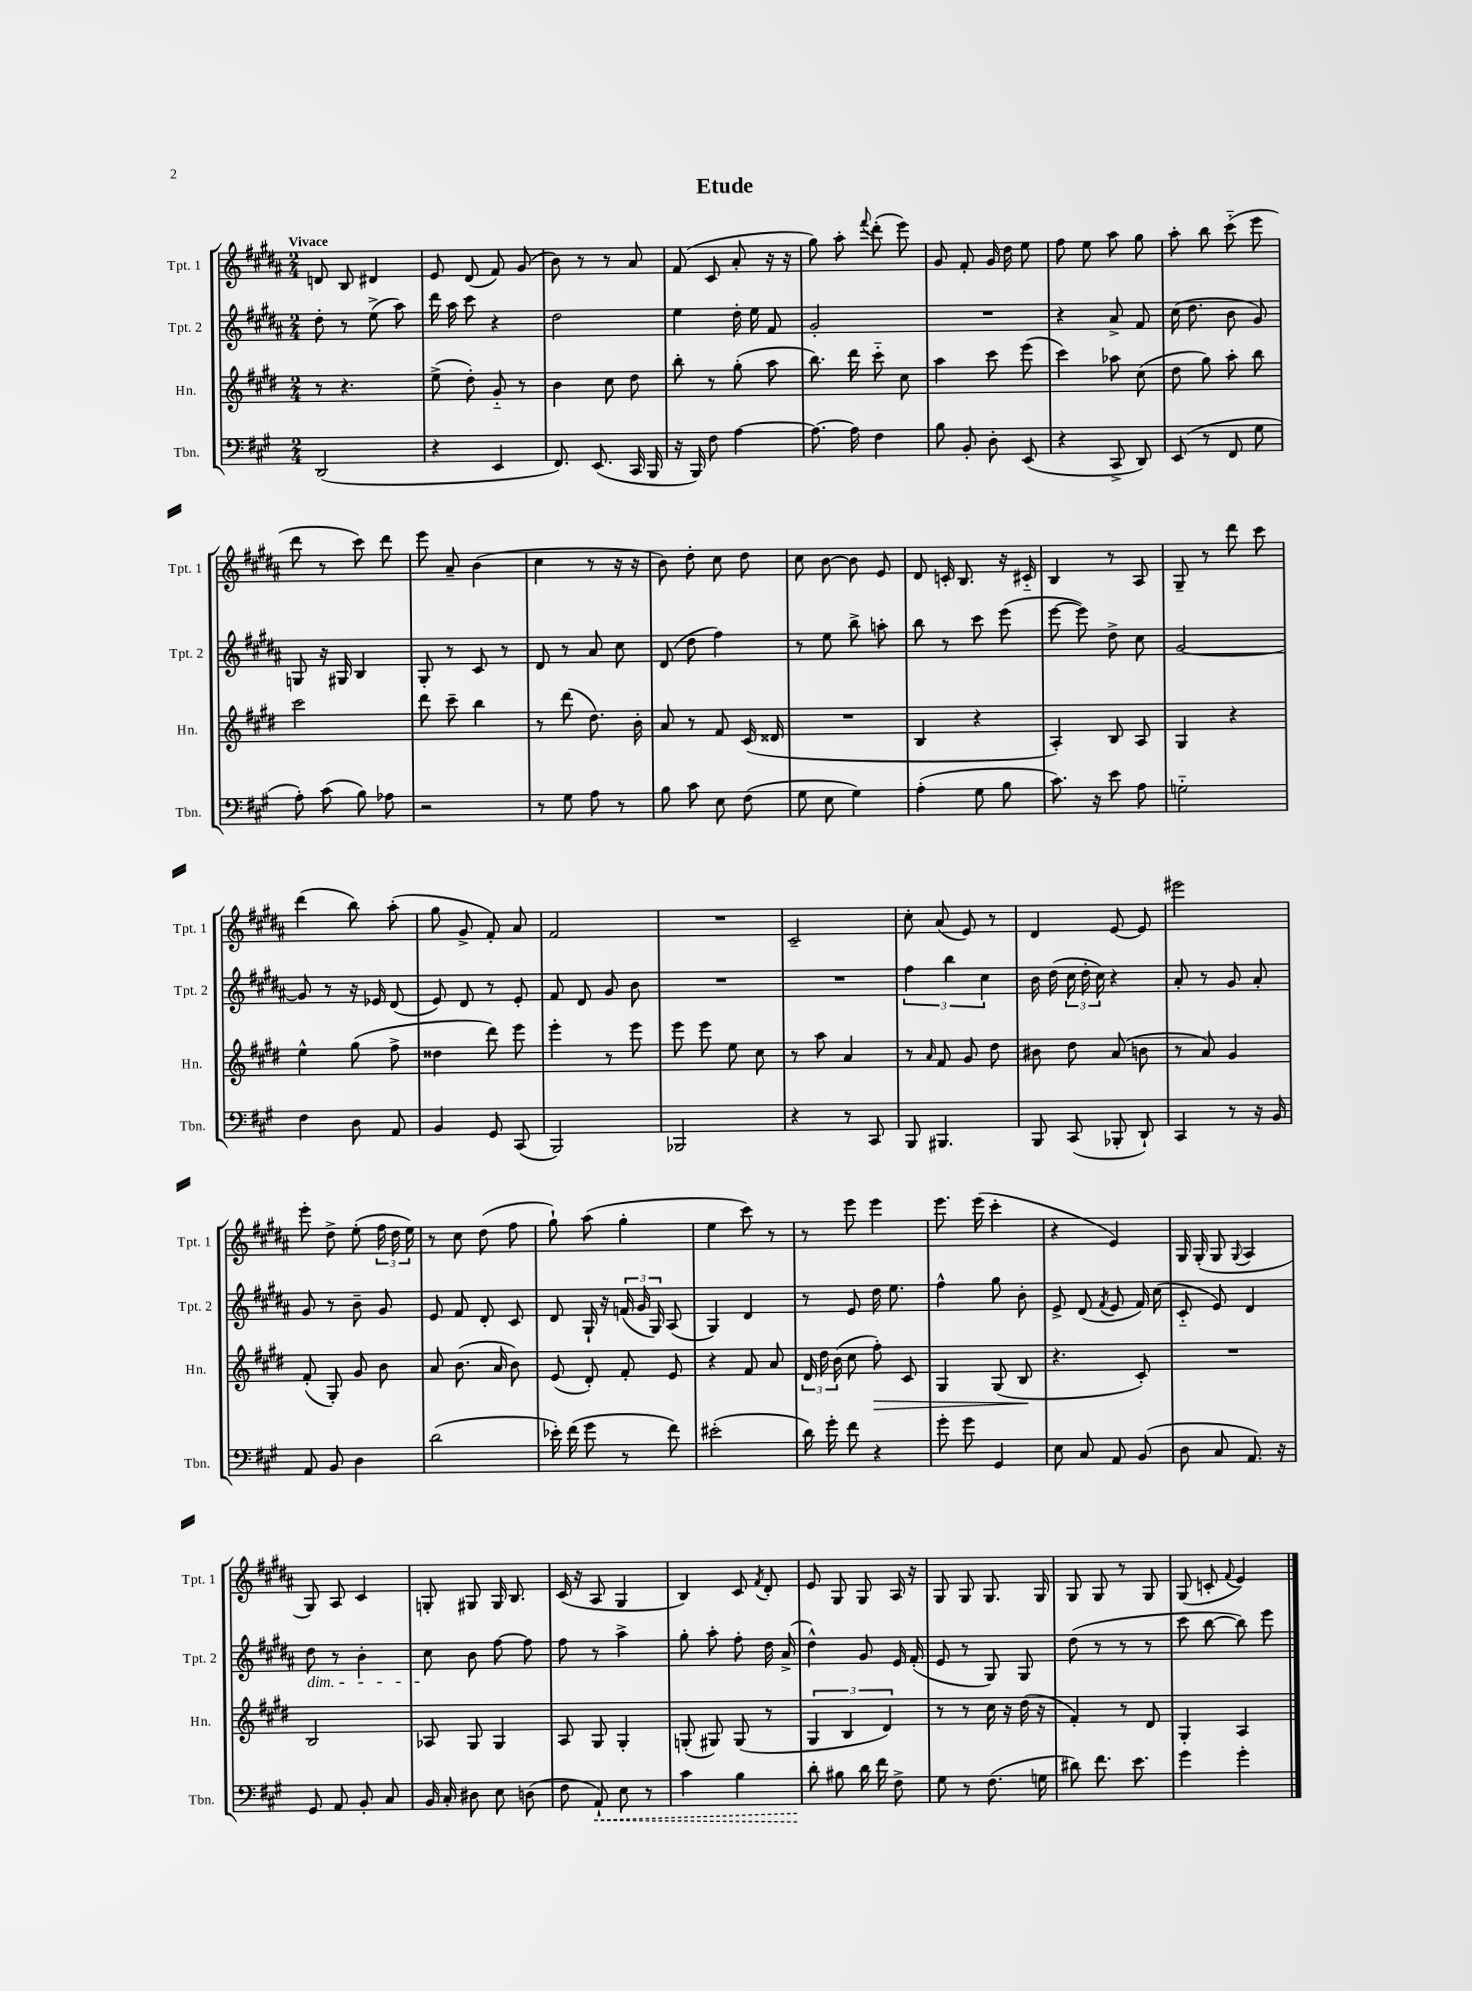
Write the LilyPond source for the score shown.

\header { title = "Etude" }
<<
\new StaffGroup <<
\new Staff = "s0" \with { instrumentName = "Tpt. 1" shortInstrumentName = "Tpt. 1" } {
    \clef treble \key b \major \numericTimeSignature \time 2/4 \tempo "Vivace"
    \autoBeamOff d'8 b8 dis'4 |
    e'8 dis'8( fis'8) gis'8( |
    b'8) r8 r8 ais'8 |
    fis'8( cis'8 ais'8-. r16 r16 |
    gis''8) ais''8-. \appoggiatura { fis'''8 } dis'''8-.( e'''8) |
    gis'8 fis'8-. gis'16 dis''16 e''8 |
    fis''8 e''8 ais''8 gis''8 |
    ais''8-. b''8 cis'''8-_( e'''8 |
    dis'''8 r8 cis'''8) dis'''8 |
    e'''8 ais'8-- b'4( |
    cis''4 r8 r16 r16 |
    b'8) dis''8-. cis''8 dis''8 |
    cis''8 b'8~ b'8 e'8 |
    dis'8 c'16-. b8. r16 cis'16-_ |
    b4 r8 ais8 |
    gis8-- r8 dis'''8 cis'''8 |
    dis'''4( b''8) ais''8-.( |
    gis''8 gis'8-> fis'8-.) ais'8 |
    fis'2 |
    R2 |
    cis'2-- |
    cis''8-. ais'8( e'8) r8 |
    dis'4 e'8~ e'8 |
    eis'''2 |
    e'''8-. dis''8-> e''8-.( \tuplet 3/2 { fis''16 dis''16 e''16) } |
    r8 cis''8 dis''8( fis''8 |
    gis''8-!) ais''8( gis''4-. |
    e''4 cis'''8) r8 |
    r8 e'''8 e'''4 |
    e'''8. e'''16( cis'''4-. |
    r4 e'4) |
    gis16 gis16-.( gis8 \appoggiatura { gis8 } ais4 |
    gis8) ais8 cis'4 |
    g8-. gis8 gis16 b8. |
    cis'16( r16 ais8 gis4 |
    b4) cis'8 \acciaccatura { fis'8 } dis'8-. |
    e'8 gis8 gis8 ais16 r16 |
    gis8 gis8 gis8. gis16 |
    gis8 gis8 r8 gis8 |
    gis8( c'8-. \appoggiatura { fis'8 } e'4) \bar "|." |
}
\new Staff = "s1" \with { instrumentName = "Tpt. 2" shortInstrumentName = "Tpt. 2" } {
    \clef treble \key b \major \numericTimeSignature \time 2/4
    \autoBeamOff dis''8-. r8 e''8->( ais''8) |
    dis'''16 ais''16 cis'''8 r4 |
    dis''2 |
    e''4 dis''16-. e''16 fis'8 |
    gis'2-. |
    R2 |
    r4 ais'8-> fis'8 |
    cis''16( dis''8. b'8 gis'8) |
    g8 r16 gis16 b4 |
    gis8-. r8 cis'8 r8 |
    dis'8 r8 ais'8 cis''8 |
    dis'8( dis''8 fis''4) |
    r8 e''8 b''8-> a''8-. |
    b''8 r8 cis'''8 e'''8( |
    e'''8~ e'''8) dis''8-> cis''8 |
    gis'2~ |
    gis'8 r8 r16 ees'16 dis'8( |
    e'8) dis'8 r8 e'8-. |
    fis'8 dis'8 gis'8 b'8 |
    R2 |
    R2 |
    \tuplet 3/2 { fis''4 b''4 cis''4 } |
    b'16 dis''16( \tuplet 3/2 { cis''16 dis''16-. cis''16) } r4 |
    ais'8-. r8 gis'8 ais'8-. |
    gis'8 r8 b'8-- gis'8 |
    e'8 fis'8 dis'8-. cis'8 |
    dis'8 gis16-! r16 \tuplet 3/2 { f'16( gis'16 gis16) } ais8( |
    gis4) dis'4 |
    r8 e'8 dis''16 e''8. |
    fis''4-^ gis''8 b'8-. |
    e'8-> dis'8( \acciaccatura { fis'8 } e'8 fis'16) cis''16( |
    cis'8-_ e'8) dis'4 |
    dis''8\dim r8 b'4-. |
    cis''8\! b'8 fis''8~ fis''8 |
    fis''8 r8 ais''4-> |
    gis''8-. ais''8-. fis''8-. dis''16 ais'16->( |
    dis''4-^) gis'8 e'16 fis'16-.( |
    e'8 r8 gis8) gis8 |
    dis''8( r8 r8 r8 |
    cis'''8 b''8~ b''8) e'''8 \bar "|." |
}
\new Staff = "s2" \with { instrumentName = "Hn." shortInstrumentName = "Hn." } {
    \clef treble \key e \major \numericTimeSignature \time 2/4
    \autoBeamOff r8 r4. |
    e''8->( dis''8-.) gis'8-_ r8 |
    b'4 cis''8 dis''8 |
    b''8-. r8 gis''8-.( a''8 |
    b''8.) dis'''16 cis'''8-_ cis''8 |
    a''4 cis'''8 e'''8( |
    cis'''4) aes''8 cis''8( |
    dis''8 gis''8) a''8-. b''8 |
    cis'''2 |
    dis'''8 cis'''8-- b''4 |
    r8 dis'''8( dis''8.) b'16-. |
    a'8 r8 fis'8 cis'16( disis'16 |
    R2 |
    b4 r4 |
    a4-.) b8 a8 |
    gis4 r4 |
    e''4-^ gis''8( fis''8-> |
    disis''4 dis'''8) e'''8 |
    e'''4-. r8 e'''8 |
    e'''8 e'''8 e''8 cis''8 |
    r8 a''8 a'4 |
    r8 \grace { a'16 } fis'8 gis'8 dis''8 |
    bis'8 dis''8 a'8( b'8 |
    r8 a'8) gis'4 |
    fis'8-.( gis8-.) gis'8 b'8 |
    a'8 b'8.( a'16 b'8) |
    e'8( dis'8-.) fis'8-. e'8 |
    r4 fis'8 a'8 |
    \tuplet 3/2 { dis'16 dis''16 b'16( } cis''8 fis''8-.\>) cis'8 |
    gis4 gis8( b8\! |
    r4. cis'8-.) |
    R2 |
    b2 |
    aes8 gis8 gis4 |
    a8 gis8 gis4-. |
    g8-.( gis8) gis8( r8 |
    \tuplet 3/2 { gis4 b4 dis'4) } |
    r8 r8 cis''16 r16 dis''16( r16 |
    fis'4-.) r8 dis'8 |
    gis4-. a4 \bar "|." |
}
\new Staff = "s3" \with { instrumentName = "Tbn." shortInstrumentName = "Tbn." } {
    \clef bass \key a \major \numericTimeSignature \time 2/4
    \autoBeamOff d,2( |
    r4 e,4 |
    fis,8.) e,8.( cis,16 b,,16 |
    r16 b,,16) fis8 a4~ |
    a8.~ a16 fis4 |
    b8 b,8-. d8-. e,8( |
    r4 cis,8-> d,8) |
    e,8( r8 fis,8 gis8 |
    a8-.) cis'8( b8) aes8 |
    r2 |
    r8 gis8 a8 r8 |
    b8 cis'8 e8 fis8( |
    gis8 e8 gis4) |
    a4-.( gis8 b8 |
    cis'8.) r16 e'8 a8 |
    g2-_ |
    fis4 d8 a,8 |
    b,4 gis,8 cis,8( |
    b,,2) |
    bes,,2 |
    r4 r8 cis,8 |
    b,,8 bis,,4. |
    b,,8 cis,8( bes,,8-. d,8-!) |
    cis,4 r8 r16 b,16 |
    a,8 b,8 d4 |
    d'2( |
    ees'16-.) fis'16( gis'8 r8 fis'8) |
    eis'2-.( |
    d'16) gis'16-. fis'8 r4 |
    gis'8-. gis'8 gis,4 |
    e8 cis8 a,8 b,8( |
    d8 cis8 a,8.) r16 |
    gis,8 a,8 b,8-. cis8 |
    b,16 cis16-. dis8 e8 d8( |
    fis8 \once \override Hairpin.style = #'dashed-line a,8-!\<) e8 r8 |
    cis'4 b4 |
    d'8-.\! bis8 d'16 fis'16 fis8-> |
    gis8 r8 fis8.( g16 |
    dis'8) fis'8. e'8. |
    gis'4 gis'4-. \bar "|." |
}
>>
>>
\layout { \context { \Score \remove "Bar_number_engraver" } }
